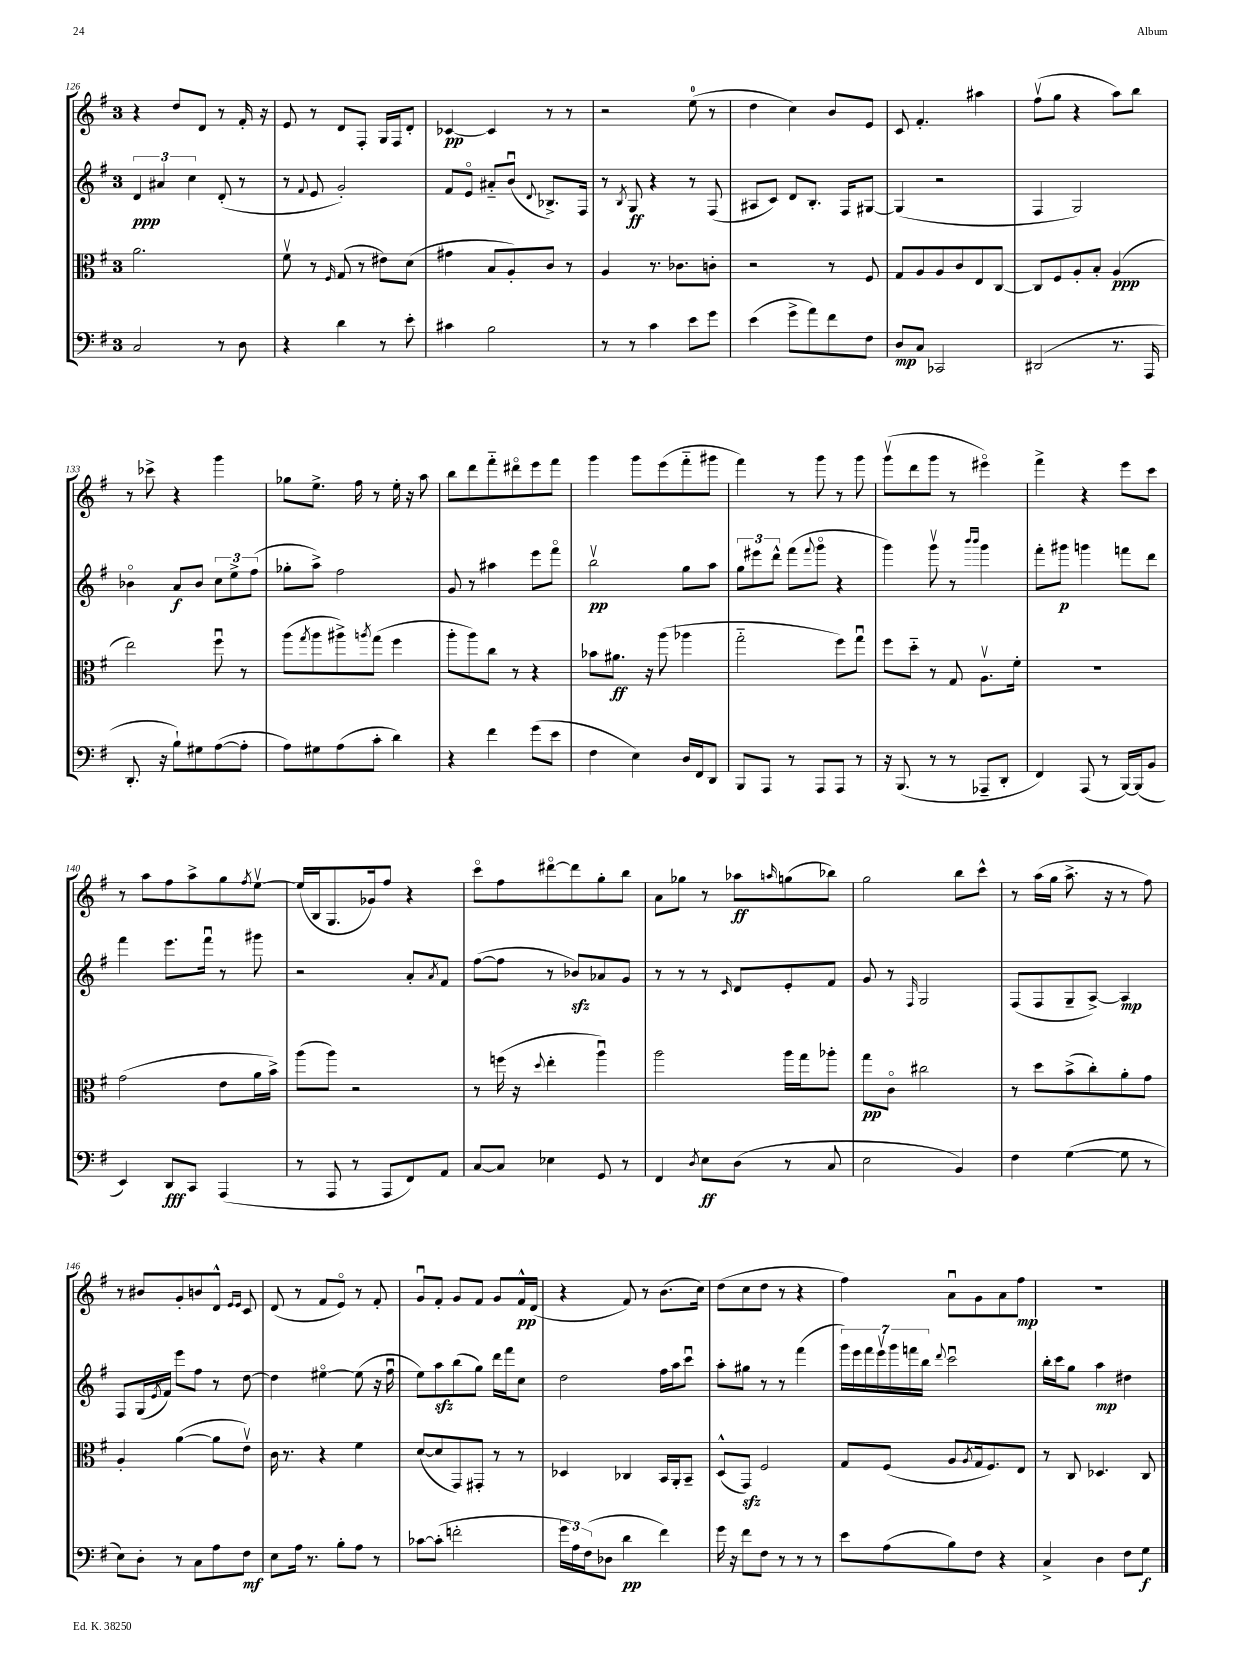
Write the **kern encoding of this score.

**kern	**kern	**kern	**kern
*staff4	*staff3	*staff2	*staff1
*clefF4	*clefC3	*clefG2	*clefG2
*k[f#]	*k[f#]	*k[f#]	*k[f#]
*M3/4	*M3/4	*M3/4	*M3/4
2C	2.a	6d	4r
.	.	6a#	.
.	.	.	8dd
.	.	6cc	.
.	.	.	8d
8r	.	(8d'	8r
8D	.	8r	16f#'
.	.	.	16r
=	=	=	=
4r	8f#v	8r	8e
.	.	8qqf#	.
.	8r	8e	8r
.	16qqF#	.	.
4d	(8G	2g')	8d
.	8r	.	8F#'
8r	8e#)	.	16G
.	.	.	16F#
8e'	(8d	.	8d'
=	=	=	=
4c#	4g#	8f#	[4c-
.	.	8eo	.
2B	8B	8a#'~	4c-]
.	8A')	(8bu	.
.	.	8qqd	.
.	8c	8.B-^)	8r
.	8r	.	8r
.	.	16F#	.
=	=	=	=
8r	4A	8r	2r
.	.	8qB	.
8r	.	8G	.
4c	8.r	4r	.
.	8.c-	.	.
8e	.	8r	(8ee
8g	8c'	(8F#	8r
=	=	=	=
(4e	2r	8A#	4dd
.	.	8c)	.
8g^	.	8d	4cc)
8a)	.	8.B'	.
8f#	8r	.	8b
.	.	16F#	.
8F#	8F#	[8G#	8e
=	=	=	=
8D	8G	(4G#]	8c
8C	8A	.	4.f#'
2CC-	8A	2r	.
.	8c	.	.
.	8E	.	4aa#
.	[8C	.	.
=	=	=	=
(2DD#	8C]	4F#	(8ff#v
.	8F#	.	8gg
.	8A'	2G)	4r
.	8B'	.	.
8.r	(4A	.	8aa)
.	.	.	8bb
16AAA	.	.	.
=	=	=	=
8.DD'	2ee)	4b-o	8r
.	.	.	8ccc-^
16r	.	.	.
8B`)	.	8a	4r
8G#	.	8b-	.
([8A	8ff#u	12cc	4ggg
.	.	12ee^	.
8A']	8r	.	.
.	.	(12ff#	.
=	=	=	=
8A)	(8aa	8gg-'	8gg-
.	8qgg	.	.
8G#	8aa	8aa^)	8.ee^
(8A	8aa#^)	2ff#	.
.	.	.	16ff#
.	8qaa	.	.
8c'	(8gg	.	8r
4d)	4ff#	.	16ee'
.	.	.	16r
.	.	.	8aa
=	=	=	=
4r	8aa'	8g	8bb
.	8aa)	8r	8ddd
4f#	8cc	4aa#	8fff#'~
.	8r	.	8ddd#o
(8g	4r	8eee	8eee
8e	.	8fff#o	8fff#
=	=	=	=
4F#	8b-	2bbv	4ggg
.	8.a#	.	.
4E)	.	.	8ggg
.	16r	.	.
.	(8aa	.	(8eee
16D	4aa-	8gg	8fff#'~
16FF#	.	.	.
8DD	.	8aa	8ggg#
=	=	=	=
8BBB	2gg'~	12gg	4fff#)
.	.	12eee#	.
8AAA	.	.	.
.	.	12ddd^^	.
8r	.	(8fff#	8r
.	.	8qqfff#	.
8AAA	.	8gggo	8ggg
8AAA	8ff#)	4r	8r
8r	8ggu	.	8ggg
=	=	=	=
16r	8ff#	4ggg)	(8gggv
(8.BBB	.	.	.
.	8dd'~	.	8ddd
8r	8r	8gggv	8ggg
8r	8G	8r	8r
.	.	16qqbbb	.
.	.	16qqbbb	.
8AAA-~	8.Av	4ggg	4eee#o)
8DD'	.	.	.
.	16f#'	.	.
=	=	=	=
4FF#)	2.r	8fff#'	4fff#^
.	.	8ggg#	.
(8AAA	.	4ggg	4r
8r	.	.	.
[16BBB)	.	8fff	8eee
(16BBB]	.	.	.
8BB	.	8ddd	8ccc
=	=	=	=
4EE)	(2g	4fff#	8r
.	.	.	8aa
8DD	.	8.eee	8ff#
8CC	.	.	8aa^
.	.	16fff#u	.
(4AAA	8e	8r	8gg
.	.	.	8qff#
.	16a	8ggg#	[8eev
.	16b^)	.	.
=	=	=	=
8r	(8aa	2r	(16ee]
.	.	.	16B
8AAA	8aa)	.	8.G
8r	2r	.	.
.	.	.	16g-)
8AAA	.	.	8ff#
8FF#)	.	8a'	4r
.	.	8qa	.
8AA	.	8f#	.
=	=	=	=
[8C	8r	([8ff#	8ccco
8C]	(16ff	8ff#]	8ff#
.	16r	.	.
.	8qqdd	.	.
4E-	4ee'	8r	[8ddd#o
.	.	8b-)	8ddd#]
8GG	4aau)	8a-	8gg'
8r	.	8g	8bb
=	=	=	=
4FF#	2aa	8r	8a
.	.	8r	8gg-
8qD	.	.	.
8E	.	8r	8r
.	.	16qqc	.
(8D	.	8d	8aa-
.	.	.	16qqaa
8r	16aa	8e'	(8gg
.	16gg	.	.
8C	8aa-'	8f#	8bb-)
=	=	=	=
2E	8gg	8g	2gg
.	8co	8r	.
.	.	16qqF#	.
.	2cc#	2G	.
4BB)	.	.	8bb
.	.	.	8ccc^^
=	=	=	=
4F#	8r	(8F#	8r
.	8dd	8F#	(16aa
.	.	.	16gg
([4G	(8b^	8G~	8.aa^
.	8cc')	[8A^)	.
.	.	.	16r
8G]	8a'	4A]	8r
8r	8g	.	8ff#)
=	=	=	=
8E)	4A'	8F#	8r
8D'	.	(16G	8b#
.	.	8qe	.
.	.	16f#)	.
8r	([4a	8eee	8g'
8C	.	8ff#	8b
8A	8a]	8r	8d^^
.	.	.	16qqe
.	.	.	16qqe
8F#	8ev)	[8dd	8c
=	=	=	=
8E	16c	4dd]	(8d
.	8.r	.	.
16A	.	.	8r
8.r	.	.	.
.	4r	[4ee#o	8f#
8B'	.	.	8eo)
8A	4f#	(8ee#]	8r
8r	.	16r	8f#'
.	.	16ff#u	.
=	=	=	=
[8c-	([8d	8ee)	8gu
(8c-']	8d]	8aa	8f#'
2f'	8GG)	(8bb	8g
.	8GG#'	8gg)	8f#
.	8r	16ddd	8g
.	.	16fff#	.
.	8r	8cc	16f#^^
.	.	.	(16d
=	=	=	=
24g	4D-	2dd	4r
24A)	.	.	.
(24F#	.	.	.
8D-	.	.	.
4d	4C-	.	8f#)
.	.	.	8r
4f#)	16BB	16ff#	(8.b
.	16AA'	16aa	.
.	8BB~	8cccu	.
.	.	.	16cc)
=	=	=	=
16g	(8D^^	8aa'	(8dd
16r	.	.	.
8f#	8GG)	8gg#	8cc
8F#	2F#	8r	8dd
8r	.	8r	8r
8r	.	(4fff#	4r
8r	.	.	.
=	=	=	=
8e	8G	28ggg)	4ff#)
.	.	28eee	.
.	.	28fff#	.
.	.	28eeev	.
(8A	(8F#	.	.
.	.	28ggg	.
.	.	28fff	.
.	.	28bb	.
.	.	8qqddd	.
8B)	8A	2cccu	8au
.	8qA	.	.
8F#	16G	.	8g
.	8.F#)	.	.
4r	.	.	8a
.	8E	.	8ff#
=	=	=	=
4C^	8r	16bb'	2.r
.	.	16ccc	.
.	8C	8gg	.
4D	4.D-	4aa	.
8F#	.	4dd#	.
8G	8C	.	.
==	==	==	==
*-	*-	*-	*-
